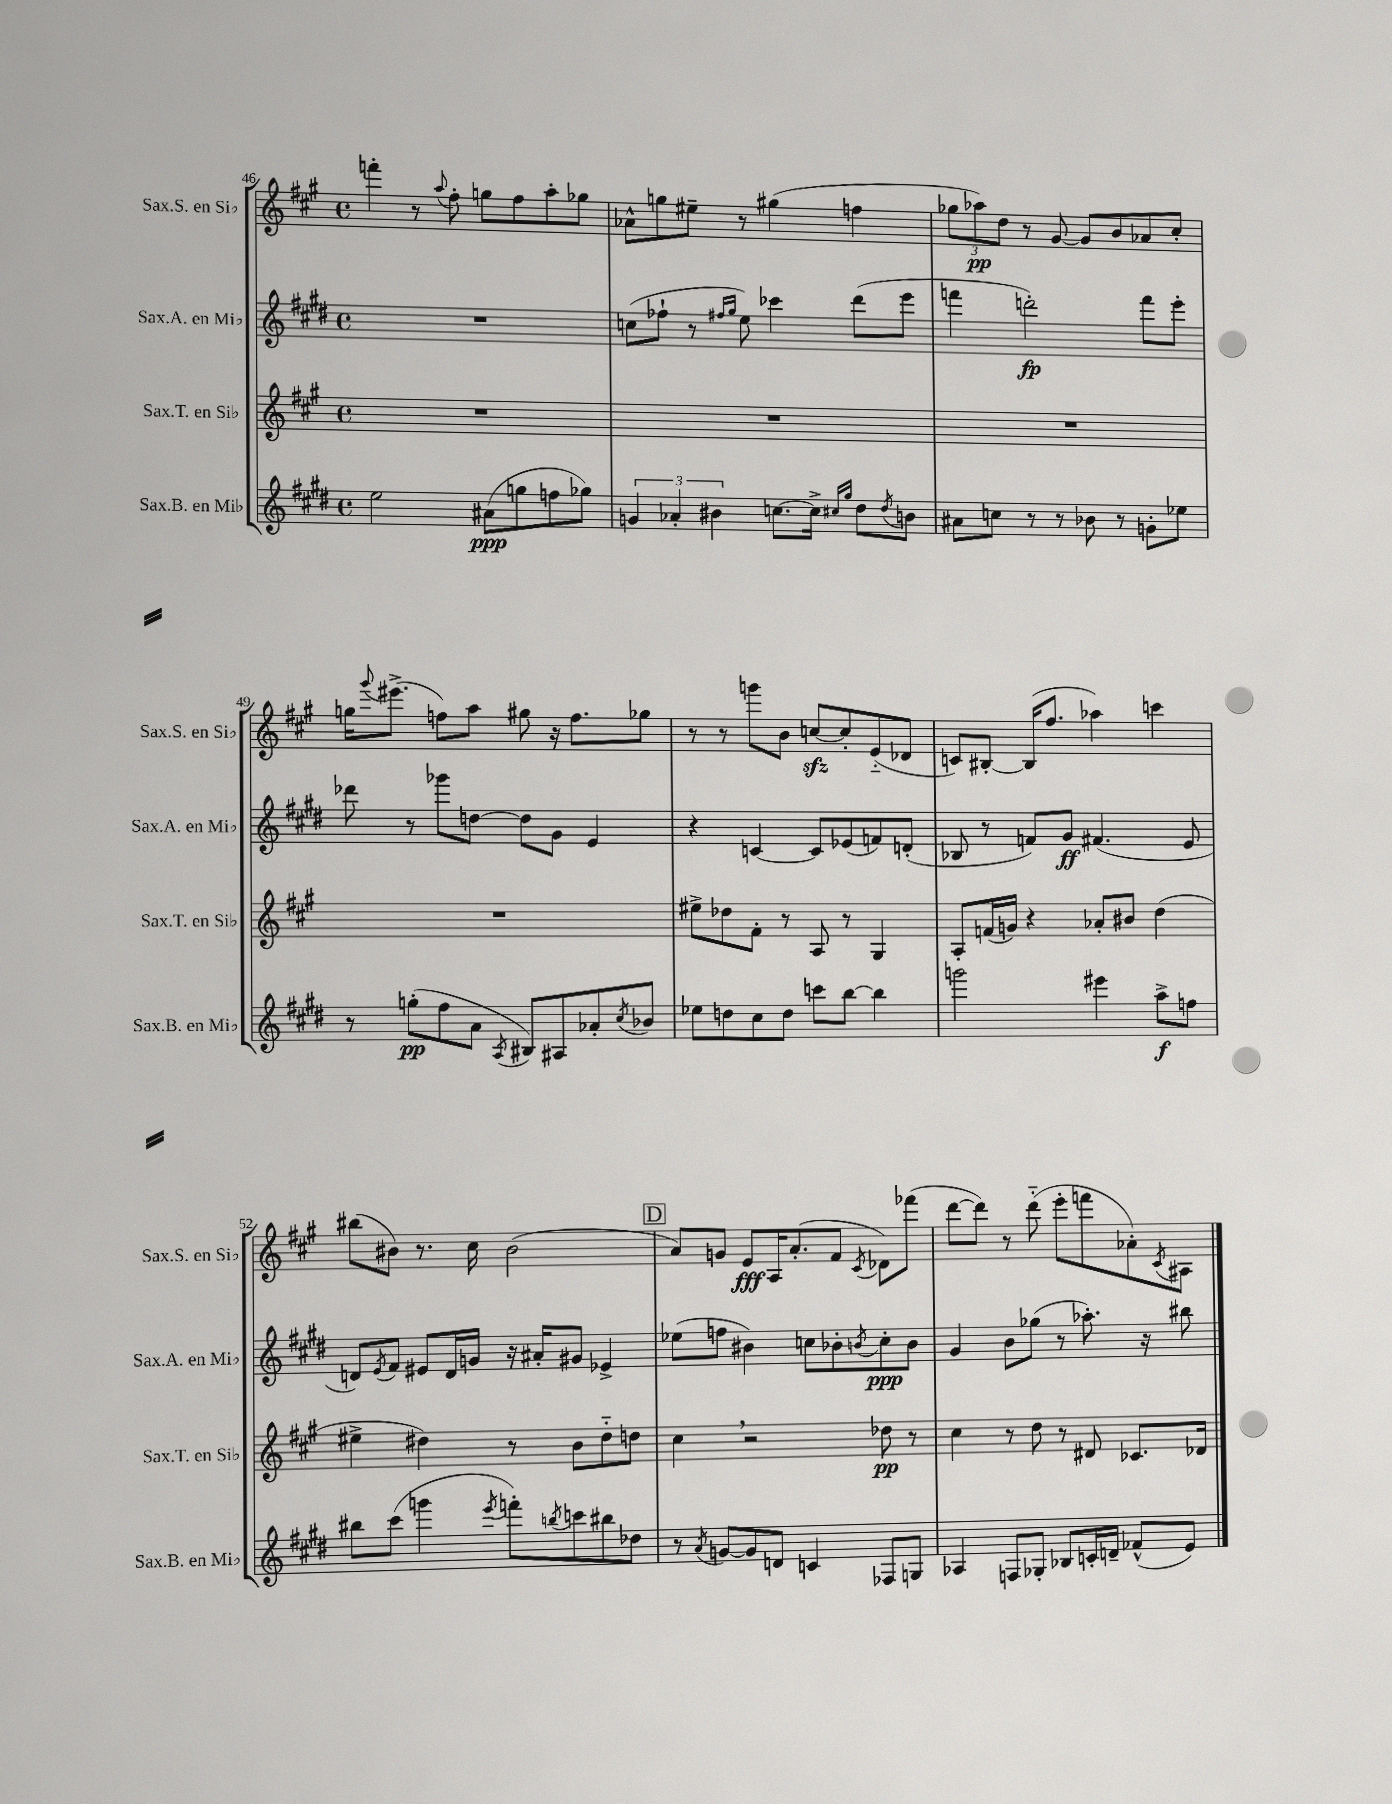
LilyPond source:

<<
\new StaffGroup <<
\new Staff = "s0" \with { instrumentName = "Sax.S. en Sib" shortInstrumentName = "Sax.S. en Sib" } {
    \clef treble \key a \major \defaultTimeSignature \time 4/4
    f'''4-. r8 \appoggiatura { a''8 } fis''8-. g''8 fis''8 a''8-. ges''8 |
    aes'8-^ g''8 eis''8-- r8 gis''4( f''4 |
    \tuplet 3/2 { ges''8 aes''8\pp) d''8 } r8 gis'8~ gis'8 b'8 aes'8 cis''8-. |
    g''16 \appoggiatura { gis'''8 } eis'''8.->( f''8) a''8 gis''8 r16 f''8. ges''8 |
    r8 r8 g'''8 b'8 c''8~\sfz c''8-. e'8-_( des'8 |
    c'8) bis8~-. bis16( fis''8. aes''4) c'''4 |
    bis''8( bis'8) r8. cis''16 bis'2( |
    \mark \markup { \box "D" } a'8) g'8 e'8\fff a16 a'8.-.( fis'8 \acciaccatura { cis'8 } des'8) fes'''8( |
    d'''8~ d'''8) r8 d'''8-_( e'''8-. f'''8 aes'8-.) \acciaccatura { cis'8 } ais8 \bar "|." |
}
\new Staff = "s1" \with { instrumentName = "Sax.A. en Mib" shortInstrumentName = "Sax.A. en Mib" } {
    \clef treble \key e \major \defaultTimeSignature \time 4/4
    R1 |
    c''8( fes''8-! r8 \grace { fis''16 gis''16 } e''8) ces'''4 dis'''8( e'''8 |
    f'''4 d'''2-.\fp) f'''8 e'''8-. |
    des'''8 r8 ges'''8 d''8~ d''8 gis'8 e'4 |
    r4 c'4~ c'8 ees'8( f'8) d'8-.( |
    bes8 r8 f'8) gis'8\ff fis'4.( e'8 |
    d'8) \acciaccatura { e'8 } fis'8 eis'8 d'16 g'16 r16 ais'16-. gis'8 ees'4-> |
    \mark \markup { \box "D" } ees''8( f''8 bis'4) c''8 bes'8-. \acciaccatura { b'8 } c''8-.\ppp b'8 |
    gis'4 b'8 ges''8( r8 aes''8.-.) r16 bis''8 \bar "|." |
}
\new Staff = "s2" \with { instrumentName = "Sax.T. en Sib" shortInstrumentName = "Sax.T. en Sib" } {
    \clef treble \key a \major \defaultTimeSignature \time 4/4
    R1 |
    R1 |
    R1 |
    R1 |
    eis''8-> des''8 fis'8-. r8 a8 r8 gis4 |
    a8-. f'16( g'16) r4 aes'8-. bis'8 d''4( |
    eis''4-> dis''4) r8 b'8 dis''8-_ d''8 |
    \mark \markup { \box "D" } cis''4 \breathe r2 des''8\pp r8 |
    cis''4 r8 d''8 r8 dis'8 ces'8. des'16 \bar "|." |
}
\new Staff = "s3" \with { instrumentName = "Sax.B. en Mib" shortInstrumentName = "Sax.B. en Mib" } {
    \clef treble \key e \major \defaultTimeSignature \time 4/4
    e''2 ais'8\ppp( g''8 f''8 ges''8) |
    \tuplet 3/2 { g'4 aes'4-. bis'4 } c''8.~ c''16-> \grace { cis''16 gis''16 } dis''8 \acciaccatura { dis''8 } b'8 |
    ais'8 c''8 r8 r8 bes'8 r8 g'8-. ees''8 |
    r8 g''8-.\pp( fis''8 a'8 \acciaccatura { a8 } bis8) ais8 aes'8-. \acciaccatura { cis''8 } bes'8 |
    ees''8 d''8 cis''8 d''8 c'''8 b''8~ b''4 |
    g'''2 eis'''4 a''8->\f f''8 |
    bis''8 cis'''8( g'''4 \acciaccatura { e'''8 } f'''8-.) \acciaccatura { b''8 } c'''8 bis''8 des''8 |
    \mark \markup { \box "D" } r8 \acciaccatura { a'8 } g'8~ g'8 d'8 c'4 fes8 g8 |
    aes4 f8 ges8-. bes8 c'16-. d'16-- fes'8-^( e'8) \bar "|." |
}
>>
>>
\layout { \context { \Score currentBarNumber = #46 } }
